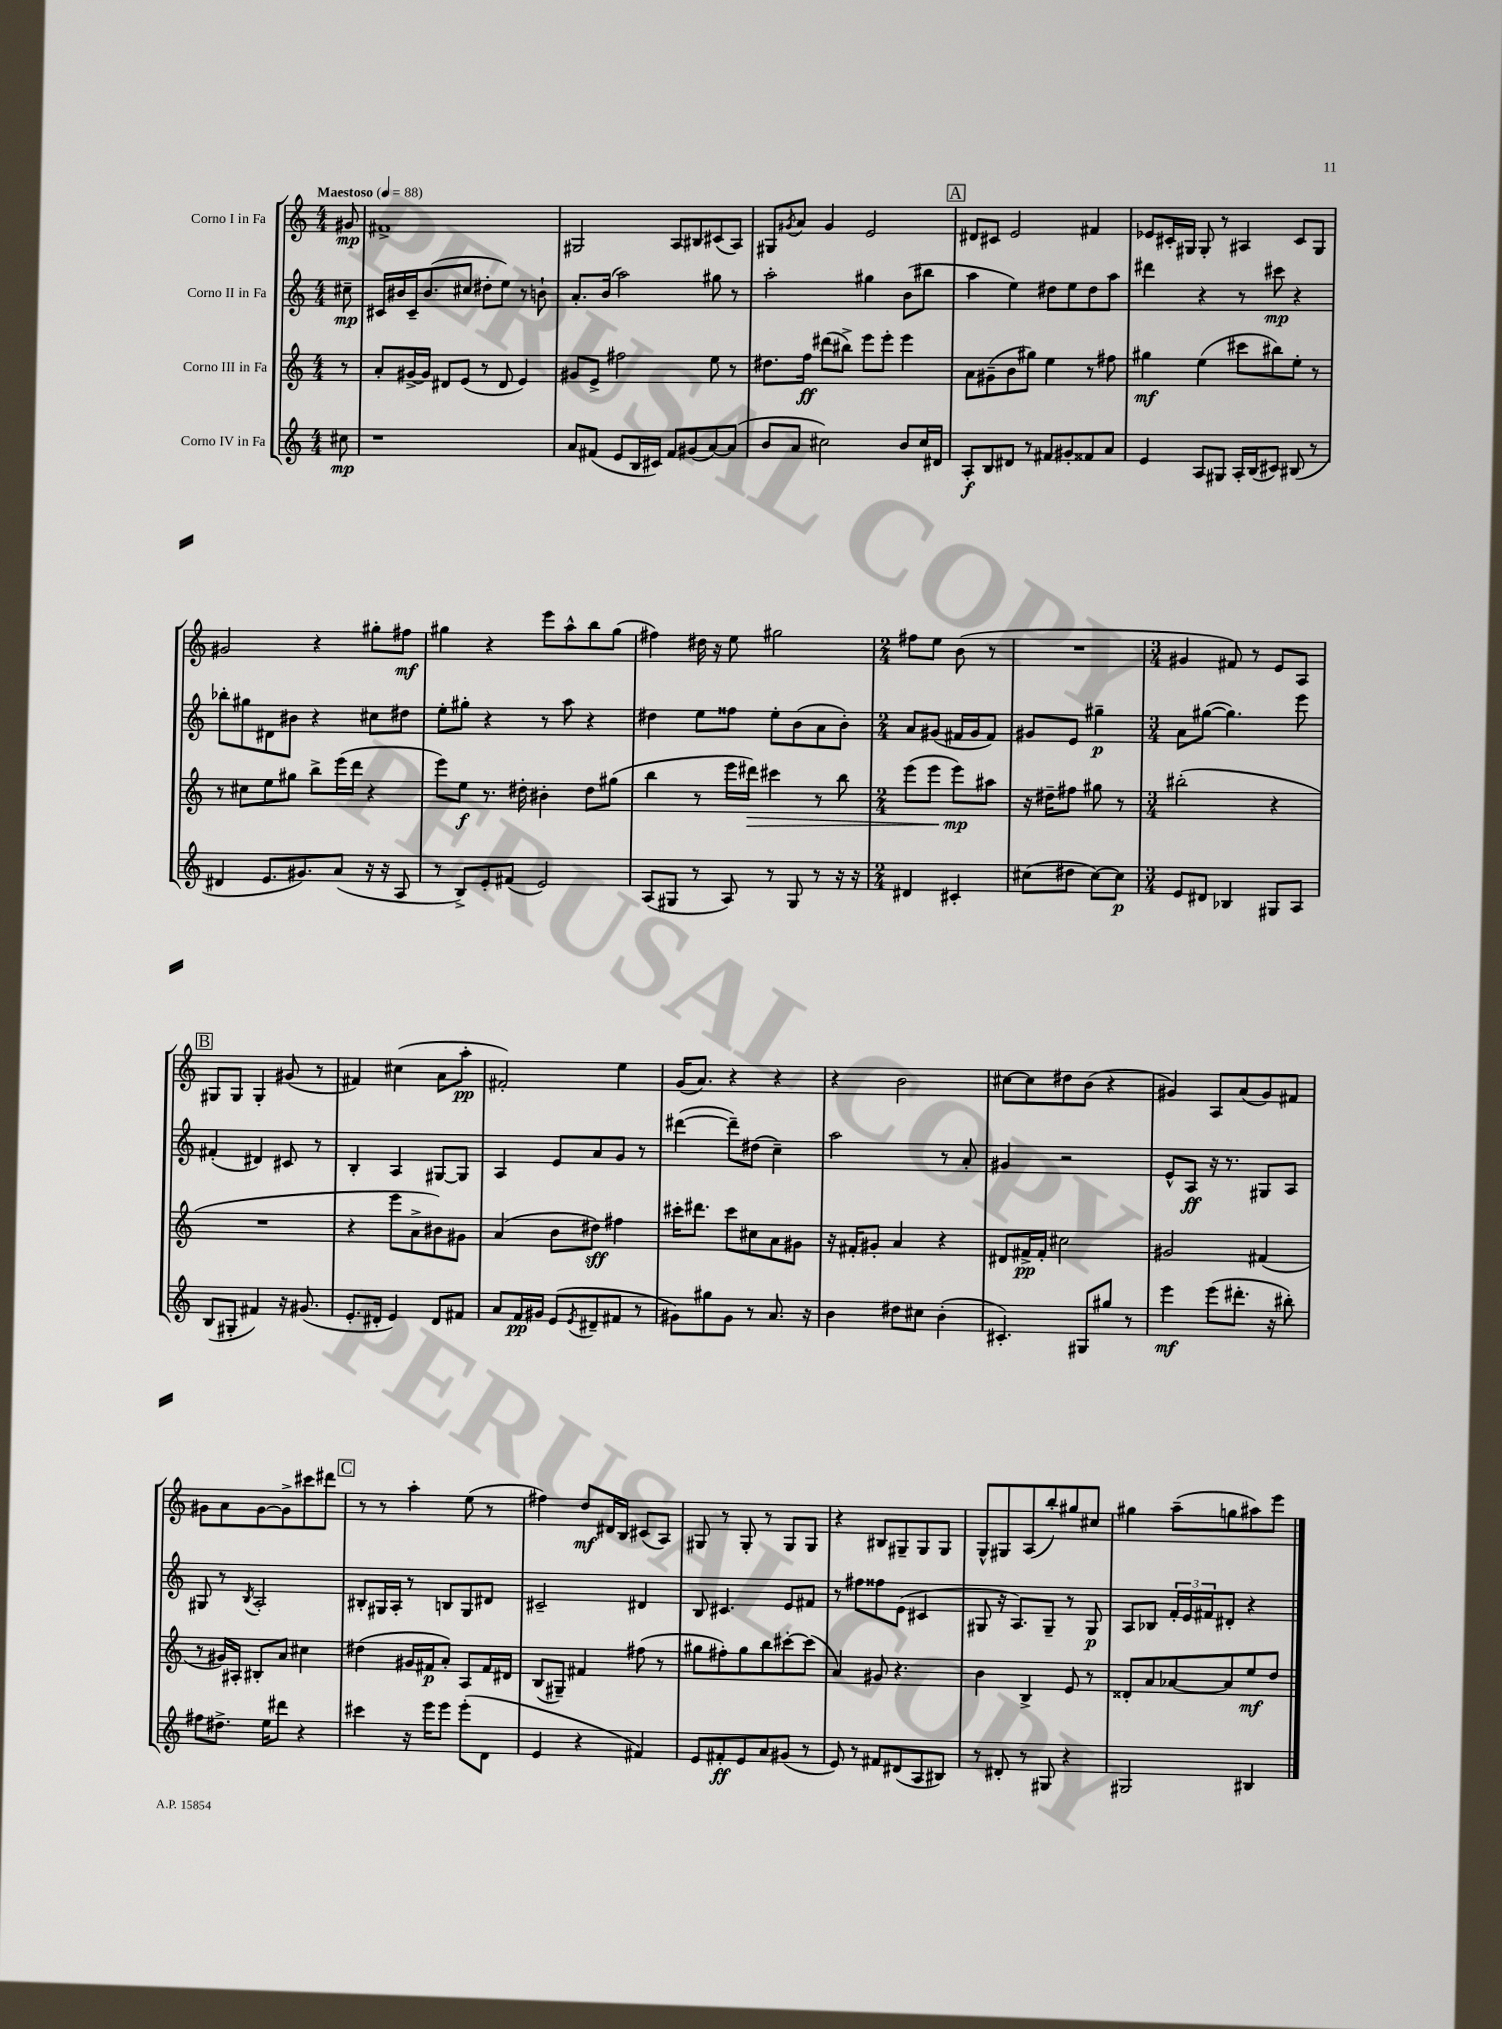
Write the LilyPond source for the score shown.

<<
\new StaffGroup <<
\new Staff = "s0" \with { instrumentName = "Corno I in Fa" } {
    \clef treble \key c \major \numericTimeSignature \time 4/4 \partial 8 \tempo "Maestoso" 4 = 88
    gis'8\mp |
    fis'1-> |
    gis2 a8 bis8 cis'8( a8) |
    gis8 \acciaccatura { gis'8 } a'8 gis'4 e'2 |
    \mark \markup { \box "A" } dis'8 cis'8 e'2 fis'4 |
    ees'8 cis'16-. gis16 gis8-. r8 ais4 cis'8 gis8 |
    gis'2 r4 gis''8-. fis''8\mf |
    gis''4 r4 e'''8 a''8-^ b''8 gis''8( |
    fis''4) dis''16 r16 e''8 gis''2 |
    \numericTimeSignature \time 2/4 fis''8 e''8 b'8( r8 |
    R2 |
    \numericTimeSignature \time 3/4 gis'4 fis'8) r8 e'8 a8 |
    \mark \markup { \box "B" } gis8 gis8 gis4-. gis'8( r8 |
    fis'4) cis''4( a'8 a''8-.\pp |
    fis'2-.) e''4 |
    g'16( a'8.) r4 r4 |
    r4 b'2 |
    cis''8~ cis''8 dis''8 b'8( r4 |
    gis'4) a8 a'8( gis'8) fis'8 |
    gis'8 a'8 gis'8~ gis'8-> cis'''8 dis'''8 |
    \mark \markup { \box "C" } r8 r8 a''4-. e''8( r8 |
    fis''4) d''8\mf dis'16 b16 cis'8( a8) |
    gis8 r8 gis8-. r8 gis8 gis8 |
    r4 bis8 gis8-- gis8 gis8 |
    g8-^ gis8 a8( b''8-.) gis''8 cis''8 |
    gis''4 a''8--( g''8 ais''8) e'''8 \bar "|." |
}
\new Staff = "s1" \with { instrumentName = "Corno II in Fa" } {
    \clef treble \key c \major \numericTimeSignature \time 4/4 \partial 8
    cis''8--\mp |
    cis'16 bis'16 cis'16-- bis'8.( cis''8 dis''8-. e''8) r8 b'8-! |
    a'8.-. b'16( a''2) gis''8 r8 |
    a''2-. gis''4 b'8( bis''8 |
    \mark \markup { \box "A" } a''4 e''4) dis''8 e''8 dis''8 a''8 |
    dis'''4 r4 r8 cis'''8\mp r4 |
    bes''8-. gis''8 dis'8 bis'8 r4 cis''8 dis''8 |
    e''8-. gis''8-. r4 r8 a''8 r4 |
    dis''4 e''8 fisis''8 e''8-. b'8( a'8 b'8-.) |
    \numericTimeSignature \time 2/4 a'8 gis'8( fis'16 gis'16 fis'8) |
    gis'8 e'8 gis''4--\p |
    \numericTimeSignature \time 3/4 a'8 gis''8~( gis''4.) e'''8 |
    \mark \markup { \box "B" } fis'4-.( dis'4) cis'8 r8 |
    b4-. a4 gis8~ gis8 |
    a4 e'8 a'8 g'8 r8 |
    dis'''4~( dis'''8--) dis''8( c''4--) |
    a''2 r8 a'8-. |
    gis'4 r2 |
    e'8-^ a8\ff r16 r8. gis8 a8 |
    gis8 r8 \acciaccatura { b8 } a2-. |
    \mark \markup { \box "C" } bis8-. gis16 a16-. r8 b8 gis8 dis'8 |
    cis'2-- dis'4 |
    b8 cis'4. e'8 fis'8 |
    r8 fis''8 fisis''8 e'8( cis'4 |
    gis8 r16 a8.) gis8-- r8 gis8\p |
    a8 bes8 \tuplet 3/2 { f'16-. e'16 fis'16 } dis'8-. r4 \bar "|." |
}
\new Staff = "s2" \with { instrumentName = "Corno III in Fa" } {
    \clef treble \key c \major \numericTimeSignature \time 4/4 \partial 8
    r8 |
    a'8-. gis'16~-> gis'16 dis'8 e'8( r8 dis'8 e'4) |
    gis'8 e'8-> fis''2 e''8 r8 |
    dis''8. f''16\ff dis'''8( bis''8->) e'''8 e'''8-. e'''4 |
    \mark \markup { \box "A" } a'8 gis'8--( b'8 gis''8) e''4 r8 fis''8 |
    gis''4\mf e''4( cis'''8 bis''8) e''8-. r8 |
    r8 cis''8 e''8 gis''8 b''8-> e'''16( d'''16 r4 |
    e'''8) e''8\f r8. dis''16-. bis'4-. dis''8 gis''8( |
    b''4 r8 e'''16 dis'''16\>) cis'''4 r8 b''8 |
    \numericTimeSignature \time 2/4 e'''8( e'''8 e'''8\mp\!) ais''8 |
    r16 dis''16-- fis''8 gis''8 r8 |
    \numericTimeSignature \time 3/4 bis''2-.( r4 |
    \mark \markup { \box "B" } R2. |
    r4 e'''8 a'8-> bis'8) gis'8 |
    a'4( b'8 dis''8\sff) fis''4 |
    cis'''16-. dis'''8. cis'''8 cis''8 a'8 gis'8 |
    r16 fis'16-. gis'8-. a'4 r4 |
    dis'8 fis'16->\pp fis'16-. cis''2 |
    gis'2 fis'4( |
    r8 gis'16) ais16-. bis8-. a'8 cis''4 |
    \mark \markup { \box "C" } dis''4( gis'16 fis'16\p a'8-.) a8 fis'16 dis'16 |
    b8( gis8--) fis'4 fis''8( r8 |
    gis''8 fis''8-.) gis''8 b''8 cis'''8~-. cis'''8( |
    a'4) gis'8 r4. |
    b'4 b4-> e'8 r8 |
    disis'8-. a'8 aes'8~ aes'8 e''8\mf d''8 \bar "|." |
}
\new Staff = "s3" \with { instrumentName = "Corno IV in Fa" } {
    \clef treble \key c \major \numericTimeSignature \time 4/4 \partial 8
    cis''8\mp |
    r1 |
    a'8 fis'8( e'8 b16 cis'16) fis'8 gis'8( a'8~) a'8( |
    b'8 a'8 cis''2) b'8 cis''16 dis'16 |
    \mark \markup { \box "A" } a8-.\f b8 dis'8 r8 fis'8 gis'8-. fisis'8 a'8 |
    e'4 a8 gis8 a16-. b16( cis'8) bis8( r8 |
    dis'4 e'8. gis'8.) a'8( r16 r16 a8 |
    r8 b8->) e'8-. fis'8( e'2) |
    a8( gis8 r8 a8) r8 gis8 r8 r16 r16 |
    \numericTimeSignature \time 2/4 dis'4 cis'4-. |
    cis''8( dis''8 cis''8~) cis''8\p |
    \numericTimeSignature \time 3/4 e'8 dis'8 bes4 gis8 a8 |
    \mark \markup { \box "B" } b8( gis8-. fis'4) r16 gis'8.( |
    e'8.-. dis'16-. e'4) dis'8 fis'8 |
    a'8 f'16\pp gis'16 e'8( \acciaccatura { e'8 } dis'8-- fis'8 r8 |
    gis'8) gis''8 gis'8 r8 a'8. r16 |
    b'4 dis''8 cis''8 b'4-.( |
    cis'4.-.) gis8 gis''8 r8 |
    e'''4\mf e'''8( dis'''8.-. r16 bis''8-.) |
    fis''8 dis''8.-> e''16 dis'''8 r4 |
    \mark \markup { \box "C" } cis'''4 r16 e'''16 e'''8 e'''8-.( d'8 |
    e'4 r4 fis'4) |
    e'8 fis'8-.\ff e'8 a'8 gis'8( r8 |
    e'8) r8 fis'8 dis'8( a8 bis8) |
    r8 dis'8-. r8 gis8 r4 |
    gis2 bis4 \bar "|." |
}
>>
>>
\layout { \context { \Score \remove "Bar_number_engraver" } }
